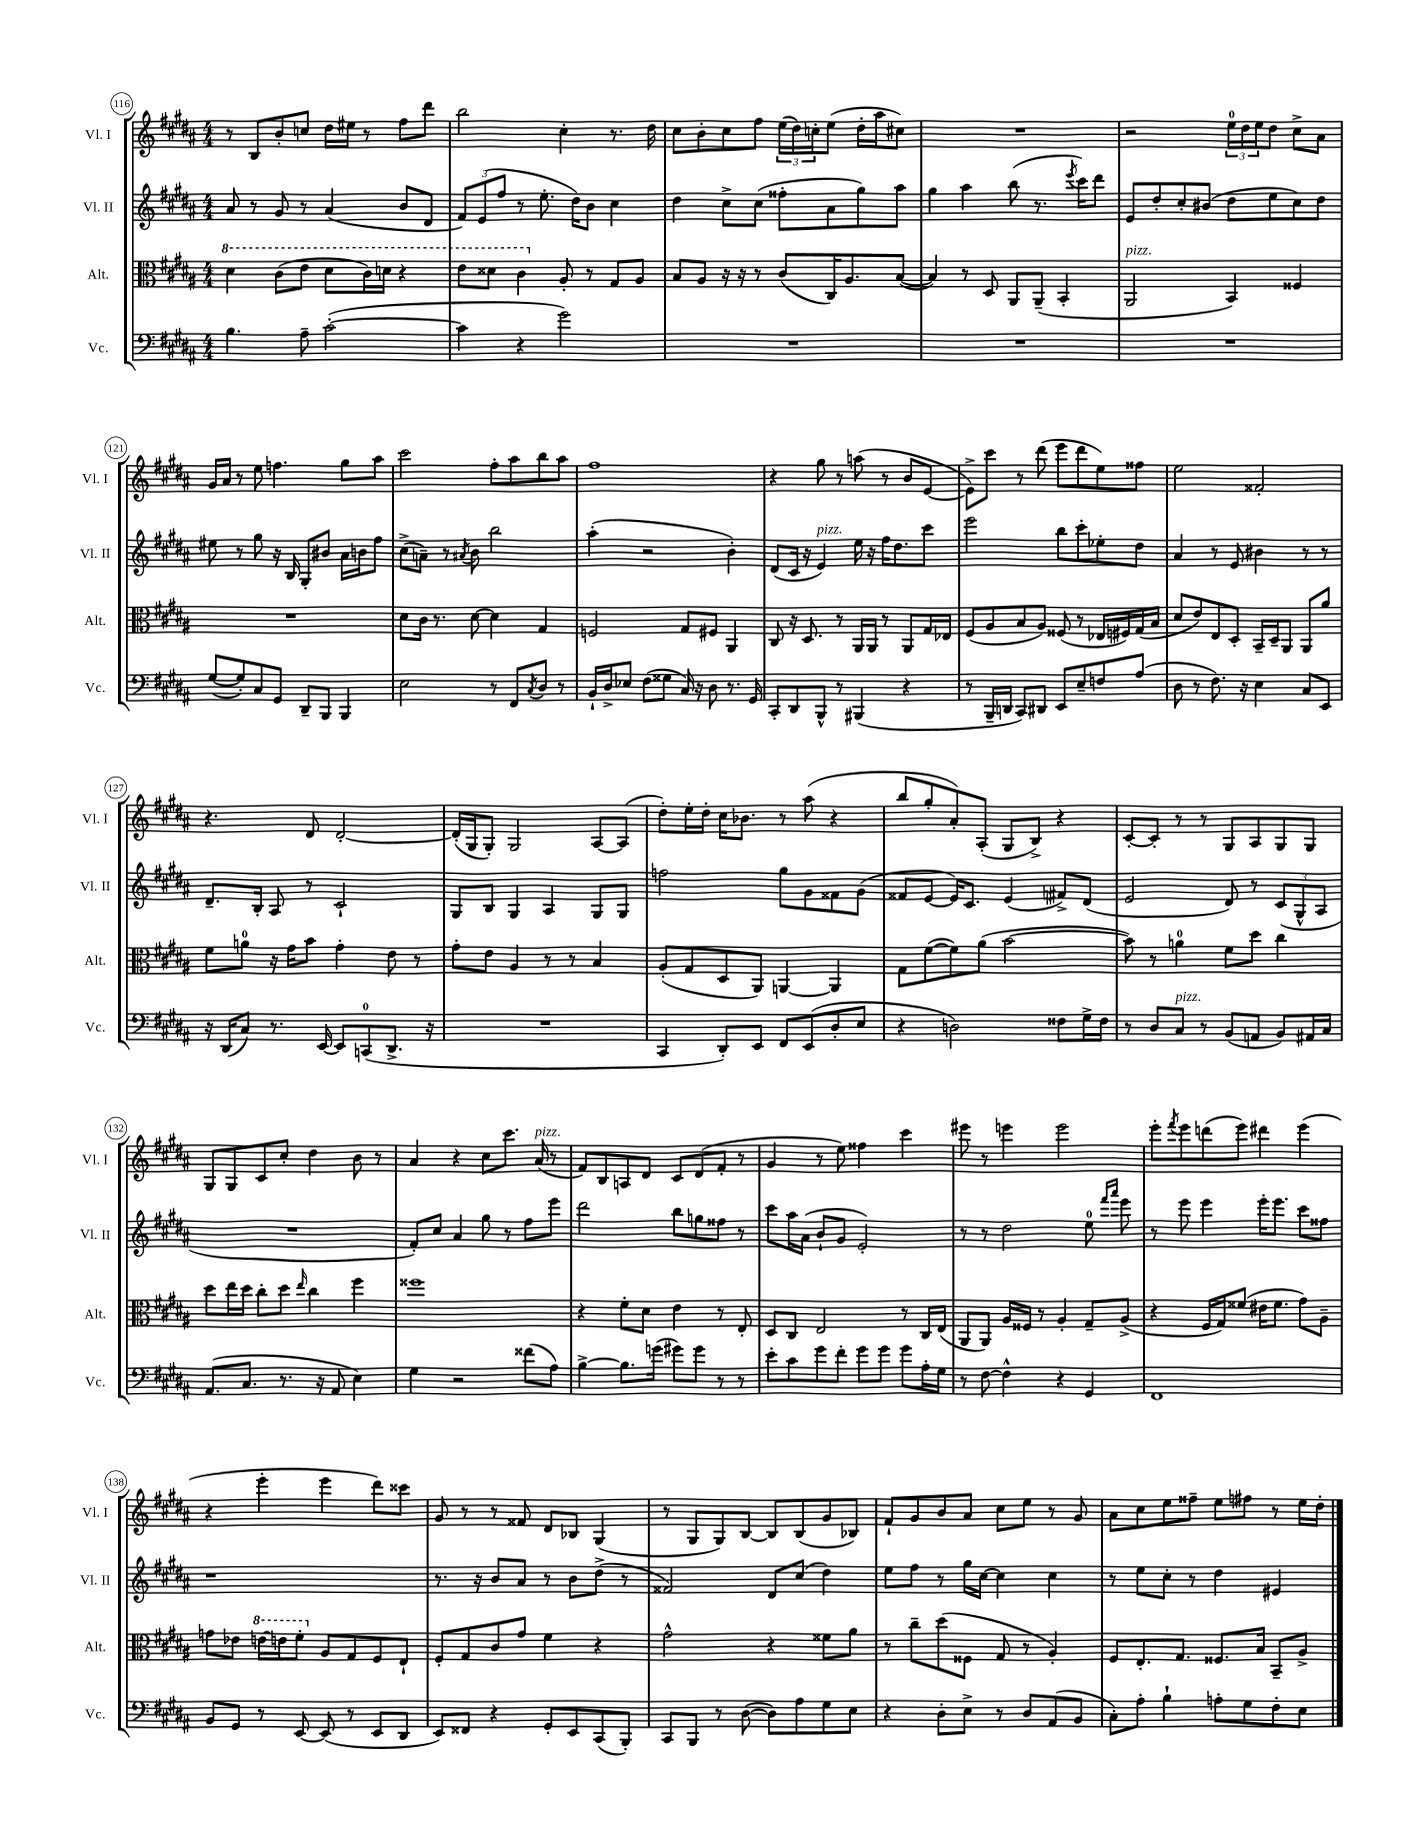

**kern	**kern	**kern	**kern
*part4	*part3	*part2	*part1
*staff4	*staff3	*staff2	*staff1
*I"Vc.	*I"Alt.	*I"Vl. II	*I"Vl. I
*I'Vc.	*I'Alt.	*I'Vl. II	*I'Vl. I
*clefF4	*clefC3	*clefG2	*clefG2
*k[f#c#g#d#a#]	*k[f#c#g#d#a#]	*k[f#c#g#d#a#]	*k[f#c#g#d#a#]
*M4/4	*M4/4	*M4/4	*M4/4
*	*8va	*	*
=116	=116	=116	=116
4.B\	4dd#\	8a#/	8r
.	.	8r	8B/L
.	(8cc#\L	8g#/	8b'/
8A#~\	8ee\J	8r	8ccn/J
([2c#'\	8dd#\L	(4a#/	16dd#\LL
.	.	.	16ee#X\JJ
.	16cc#\L)	.	8r
.	16ddn\JJ	.	.
.	4r	8b/L	8ff#\L
.	.	8d#/J	8ddd#\J
=117	=117	=117	=117
4c#\]	8ee\L	12f#/L)	2bb\
.	.	(12e/	.
.	8dd##X\J	.	.
.	.	12ff#/J	.
4r	4cc#\	8r	.
.	.	8.ee'\	.
*	*X8va	*	*
2g#\)	8A#'/	.	4cc#'\
.	.	16dd#\KL)	.
.	8r	8b\J	.
.	8G#/L	4cc#\	8.r
.	8A#/J	.	.
.	.	.	16dd#\
=118	=118	=118	=118
1r	8B/L	4dd#\	8cc#\L
.	8A#/J	.	8b'\
.	16r	8cc#^\L	8cc#\
.	16r	.	.
.	8r	(8cc#\J	8ff#\J
.	(8c#/L	8ff##X'\L	(24ee\LL
.	.	.	24dd#\)
.	.	.	24ccn'\J
.	16C#/K)	8a#\	(8ee\J
.	8.A#/	.	.
.	.	8gg#\)	16dd#'\LL
.	.	.	16aa#\J
.	([8B/J	8aa#\J	8cc#X\J)
=119	=119	=119	=119
1r	4B/])	4gg#\	1r
.	8r	4aa#\	.
.	8D#/	.	.
.	8AA#/L	(8bb\	.
.	(8AA#~/J	8.r	.
.	4BB'/	.	.
.	.	8qeee/	.
.	.	16ccc#\KL)	.
.	.	8ddd#\J	.
=120	=120	=120	=120
!	!LO:TX:a:i:t=pizz.	!	!
1r	2AA#/	8e/L	2r
.	.	8dd#'/	.
.	.	8cc#'/	.
.	.	(8b#X/J	.
.	4BB/)	8dd#\L	24ee\LL
.	.	.	24dd#\
.	.	.	24ee\J
.	.	8ee\	8dd#\J
.	4F##X/	8cc#\)	8cc#^\L
.	.	8dd#\J	8a#\J
!!LO:LB:g=z
=121	=121	=121	=121
([8G#/L	1r	8ee#X\	16g#/LL
.	.	.	16a#/JJ
8G#'/])	.	8r	8r
8C#/	.	8gg#\	8ee\
8GG#/J	.	16r	4.ffn\
.	.	16B/	.
8DD#~/L	.	8G#'/L	.
8BBB/J	.	8b#X/J	.
4BBB/	.	16a#\LL	8gg#\L
.	.	16bn\J	.
.	.	8ff#\J	8aa#\J
=122	=122	=122	=122
2E\	8d#\L	(8cc#^\L	2ccc#\
.	16c#\Jk	8an~\J)	.
.	8.r	.	.
.	.	8r	.
.	.	8qa#X/	.
.	[8d#\	8b\	.
8r	4d#\]	2bb\	8ff#'\L
8FF#/L	.	.	8aa#\
8qC#/	.	.	.
8D#/J	4G#/	.	8bb\
8r	.	.	8aa#\J
=123	=123	=123	=123
16BB`/LL	2Fn/	(4aa#'\	1ff#
16D#^/J	.	.	.
8E-X/J	.	.	.
(8F#\L	.	2r	.
8G##X\J	.	.	.
16C#/)	8G#/L	.	.
16r	.	.	.
8D#\	8F#X/J	.	.
8.r	4AA#/	4b'\)	.
16GG#/	.	.	.
=124	=124	=124	=124
8CC#'/L	8C#/	(8d#/L	4r
8DD#/	16r	16c#/Jk	.
.	8.D#/	16r	.
!	!	!LO:TX:a:i:t=pizz.	!
8BBB^^/J	.	4e/)	8gg#\
8r	8r	.	8r
(4BBB#X/	16AA#/LL	16ee\	(8aan\
.	16AA#/JJ	16r	.
.	8r	16ff#\KL	8r
.	.	8.dd#\	.
4r	8AA#/L	.	8b/L
.	16G#/L	8ccc#\J	[8e/J
.	16E-X/JJ	.	.
=125	=125	=125	=125
8r	(8F#/L	2eee\	8e^\L])
16BBB~/LL	8A#/	.	8ccc#\J
16DDn/JJ	.	.	.
8CC#/L)	8B/	.	8r
8DD#X/J	8A#/J)	.	(8ddd#\
8EE/L	(8F##X/	8bb\L	8eee\L
8E~/	8r	8ccc#'\	8ddd#\
8Fn/	16E-X/LL	8ee-X'\	8ee\)
.	16F#X/)	.	.
(8A#/J	(16G#/	8dd#\J	8ff##X\J
.	16B/JJ	.	.
=126	=126	=126	=126
8D#\	8d#/L	4a#/	2ee\
8r	8e/)	.	.
8.F#\)	8E/	8r	.
.	8D#'/J	8e/	.
16r	.	.	.
4E\	16BB~/LL	4b#X\	2f##X'/
.	16D#~/J	.	.
.	8AA#/J	.	.
8C#/L	8AA#/L	8r	.
8EE/J	8a#/J	8r	.
!!LO:LB:g=z
=127	=127	=127	=127
16r	8f#\L	8.d#~/L	4.r
(16DD#/KL	.	.	.
8C#/J)	8an\J	.	.
.	.	16B'/Jk	.
8.r	16r	8A#/	.
.	16g#\KL	.	.
.	8b\J	8r	8d#/
[16EE/	.	.	.
8EE/L]	4g#'\	2c#`/	[2d#'/
(8CCn/	.	.	.
8.DD#^/J	8e\	.	.
.	8r	.	.
16r	.	.	.
=128	=128	=128	=128
1r	8g#'\L	8G#/L	(16d#'/LL]
.	.	.	16G#/J
.	8e\J	8B/J	8G#'/J)
.	4A#/	4G#/	2G#/
.	8r	4A#/	.
.	8r	.	.
.	4B/	8G#/L	[8A#/L
.	.	8G#/J	(8A#/J]
=129	=129	=129	=129
4CC#/	(8A#'/L	2ffn\	8dd#'\L)
.	8G#/	.	16ee'\L
.	.	.	16dd#'\JJ
8DD#'/L)	8D#/	.	16cc#\KL
.	.	.	8.b-X\J
8EE/J	8AA#/J)	.	.
8FF#/L	[4AAn/	8gg#\L	8r
(8EE/	.	8g#\	(8aa#\
8D#'/	4AA/]	8f##X\	4r
8E/J	.	(8g#\J	.
=130	=130	=130	=130
4r	8G#\L	8f##X/L	8bb/L
.	([8f#\	[8e/J	8gg#'/
2Dn\)	8f#\])	16e/KL])	8a#'/)
.	.	8.c#/J	.
.	(8a#\J	.	(8A#'/J
.	[2b\	(4e/	8G#/L
.	.	.	8B^/J)
8F##X\L	.	8f#X^/L)	4r
16G#^\L	.	(8d#/J	.
16F##\JJ	.	.	.
=131	=131	=131	=131
8r	8b\])	2e/	[8c#'/L
8D#/L	8r	.	8c#'/J]
!LO:TX:a:i:t=pizz.	!	!	!
8C#/J	4an\	.	8r
8r	.	.	8r
(8BB/L	8f#\L	8d#/)	8G#/L
8AAn/J	8dd#\J	8r	8A#/
8BB/L)	4cc#\	(12c#/L	8G#/
.	.	12G#^^/	.
16AA#X/L	.	.	8G#/J
.	.	12A#/J	.
16C#/JJ	.	.	.
!!LO:LB:g=z
=132	=132	=132	=132
(8.AA#/L	8dd#\L	1r	8G#/L
.	16ee\L	.	8G#/
8.C#/J	16dd#\JJ	.	.
.	8cc#'\L	.	8c#/
8.r	8dd#\J	.	8cc#'/J
.	16qqee/	.	.
.	4cc#\	.	4dd#\
16r	.	.	.
8AA#/	.	.	.
4E\)	4ff#\	.	8b\
.	.	.	8r
=133	=133	=133	=133
4G#\	1ff##X	8f#'/L)	4a#/
.	.	8cc#/J	.
2r	.	4a#/	4r
.	.	8gg#\	8cc#\L
.	.	8r	8.ccc#\J
(8f##X\L	.	8ff#\L	.
!	!	!	!LO:TX:a:i:t=pizz.
.	.	.	(16a#/
8A#\J)	.	8eee\J	8r
=134	=134	=134	=134
[4B^\	4r	2ddd#\	8f#/L)
.	.	.	8B/
8.B\L]	8f#'\L	.	8An/
.	8d#\J	.	8d#/J
(16gn\Jk	.	.	.
8g#X\L)	4e\	8bb\L	8c#/L
8g#\J	.	8ggn\	(8d#/
8r	8r	8ff##X\J	8f#'/J
8r	8E'/	8r	8r
=135	=135	=135	=135
8e'\L	8D#/L	8ccc#\L	4g#/
8c#\	8C#/J	16aa#\L	.
.	.	(16a#\JJ	.
8g#\	2E/	8b`/L	8r
8f#'\J	.	8g#/J	8ee\)
8g#\L	.	2e'/)	4ff##X\
8g#\J	.	.	.
8g#\L	8r	.	4ccc#\
16A#'\L	16C#/LL	.	.
16G#\JJ	(16E/JJ	.	.
=136	=136	=136	=136
8r	8AA#/L	8r	8eee#X\
[8F#\	8AA#/J)	8r	8r
4F#^^\]	16A#/LL	2dd#\	4eeen\
.	16F##X/JJ	.	.
.	8r	.	.
4r	4A#'/	.	2eee\
4GG#/	8G#~/L	8ee\	.
.	.	16qqfff#/LL	.
.	.	16qqaaa#/JJ	.
.	(8A#^/J	8eee\	.
=137	=137	=137	=137
1FF#	4r	8r	8eee'\L
.	.	.	8qfff#/
.	.	8eee\	8eee\
.	16F#/LL	4eee\	(8dddn\
.	16G#/J)	.	.
.	(8f##X/J	.	8eee\J)
.	16e#X\KL	16eee'\KL	4ddd#X\
.	8.f##\J	8.eee\J	.
.	8g#\L)	8ccc#\L	(4eee\
.	8A#~\J	8ff##X\J	.
!!LO:LB:g=z
=138	=138	=138	=138
8BB/L	8gn\L	1r	4r
8GG#/J	8e-X\J	.	.
*	*8va	*	*
8r	[16een\LL	.	4eee'\
.	16een\J]	.	.
[8EE/	8ff#'\J	.	.
*	*X8va	*	*
(8EE/]	8A#/L	.	4eee\
8r	8G#/	.	.
8EE/L	8F#/	.	8ddd#\L)
8DD#/J	8E`/J	.	8ccc##X\J
=139	=139	=139	=139
8EE/L)	8F#'/L	8.r	8g#/
8FF##X/J	8G#/	.	8r
.	.	16r	.
4r	8c#/	8b/L	8r
.	8g#/J	8a#/J	8f##X/
8GG#'/L	4f#\	8r	8d#/L
8EE/	.	8b\L	8B-X/J
(8CC#/	4r	(8dd#^\J	(4G#/
8BBB'/J)	.	8r	.
=140	=140	=140	=140
8CC#/L	2g#^^\	2f##X/)	8r
8BBB/J	.	.	8G#/L
8r	.	.	8G#/)
([8D#\	.	.	[8B/J
8D#\L])	4r	8d#/L	8B/L]
8A#\	.	(8cc#/J	(8B/
8G#\	8f##X\L	4dd#\)	8g#/
8E\J	8a#\J	.	8B-X/J)
=141	=141	=141	=141
4r	8r	8ee\L	8f#`/L
.	8cc#~\L	8ff#\J	8g#/
8D#'\L	(8dd#\	8r	8b/
8E^\J	8F##X\J	16gg#\LL	8a#/J
.	.	[16cc#\JJ	.
8r	8G#/	4cc#\]	8cc#\L
8D#/L	8r	.	8ee\J
(8AA#/	4A#'/)	4cc#\	8r
8BB/J	.	.	8g#/
=142	=142	=142	=142
8C#'\L)	8F#/L	8r	8a#\L
8A#'\J	8.E'/	8ee\L	8cc#\
4B`\	.	8cc#'\J	8ee\
.	8.G#/J	.	.
.	.	8r	8ff##X~\J
8An'\L	8.F##X/L	4dd#\	8ee\L
8G#\	.	.	8ff#X\J
.	16B/Jk	.	.
8F#'\	8BB~/L	4e#X/	8r
8E\J	8A#^/J	.	16ee\LL
.	.	.	16dd#'\JJ
==	==	==	==
*-	*-	*-	*-
